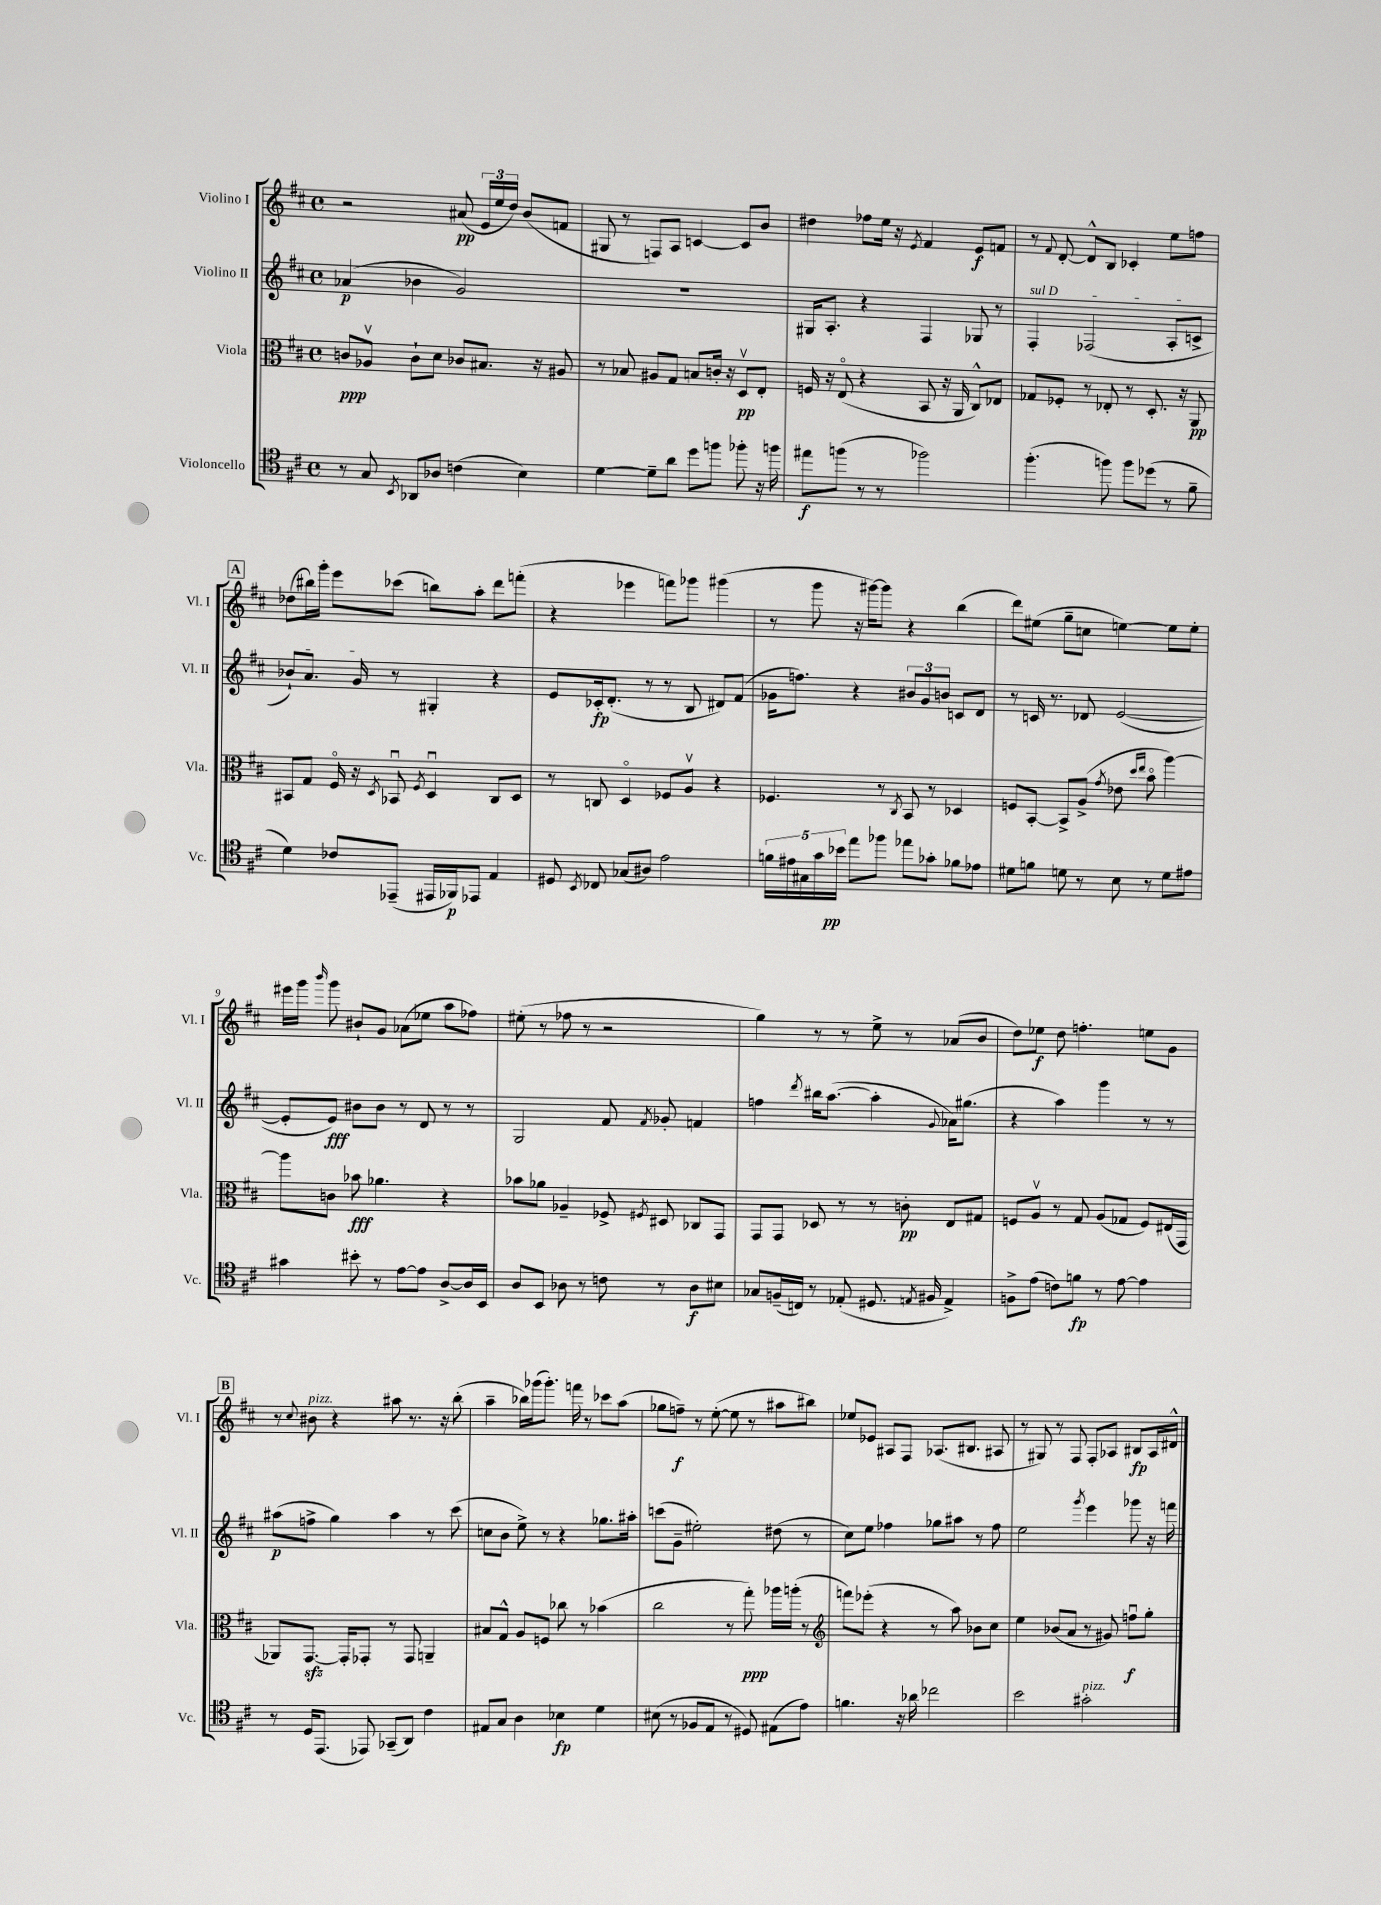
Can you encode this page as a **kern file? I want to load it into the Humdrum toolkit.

**kern	**dynam	**kern	**dynam	**kern	**dynam	**kern	**dynam
*part4	*part4	*part3	*part3	*part2	*part2	*part1	*part1
*staff4	*staff4	*staff3	*staff3	*staff2	*staff2	*staff1	*staff1
*I"Violoncello	*	*I"Viola	*	*I"Violino II	*	*I"Violino I	*
*I'Vc.	*	*I'Vla.	*	*I'Vl. II	*	*I'Vl. I	*
*clefC4	*	*clefC3	*	*clefG2	*	*clefG2	*
*k[f#c#]	*	*k[f#c#]	*	*k[f#c#]	*	*k[f#c#]	*
*M4/4	*	*M4/4	*	*M4/4	*	*M4/4	*
*met(c)	*	*met(c)	*	*met(c)	*	*met(c)	*
=1	=1	=1	=1	=1	=1	=1	=1
8r	.	8cn/L	ppp	(4a-X/	p	2r	.
8G/	.	8A-Xv/J	.	.	.	.	.
8qBB/	.	.	.	.	.	.	.
8AA-X/L	.	8c`\L	.	4b-X\	.	.	.
8A-X/J	.	8d\J	.	.	.	.	.
(4cn\	.	8c-X/L	.	2g/)	.	(8a#X/	pp
.	.	8.B#X/J	.	.	.	24e/LL	.
.	.	.	.	.	.	24ee/	.
.	.	.	.	.	.	24dd/JJ)	.
4B\)	.	.	.	.	.	(8b/L	.
.	.	16r	.	.	.	.	.
.	.	8A#X/	.	.	.	8fn/J	.
=2	=2	=2	=2	=2	=2	=2	=2
[4d\	.	8r	.	1r	.	8G#X/	.
.	.	8B-X/	.	.	.	8r	.
8d~\L]	.	8A#X/L	.	.	.	8Fn/L)	.
8a\J	.	8G/J	.	.	.	8A/J	.
8dd\L	.	8Bn/L	.	.	.	[4cn/	.
8ffn\J	.	16cn'/Jk	.	.	.	.	.
.	.	16r	.	.	.	.	.
8ff-X'\	.	8Dv/L	pp	.	.	8c/L]	.
16r	.	8E'/J	.	.	.	8b/J	.
16ffn\	.	.	.	.	.	.	.
=3	=3	=3	=3	=3	=3	=3	=3
8ee#X\L	f	16Fn/	.	16G#X/KL	.	4dd#X\	.
.	.	16r	.	8.A'/J	.	.	.
(8ffn\J	.	(8E/	.	.	.	.	.
8r	.	4r	.	4r	.	8ff-X\L	.
8r	.	.	.	.	.	16ee\Jk	.
.	.	.	.	.	.	16r	.
.	.	.	.	.	.	8qe/	.
2ff-X\)	.	8BB/	.	4F#/	.	4f#/	.
.	.	16r	.	.	.	.	.
.	.	16AA/	.	.	.	.	.
.	.	8C#^^/L)	.	8G-X/	.	8e/L	f
.	.	8E-X/J	.	8r	.	8fn/J	.
=4	=4	=4	=4	=4	=4	=4	=4
!	!	!	!	!LO:TX:a:i:t=sul D	!	!	!
(4.ff#'\	.	8G-X/L	.	4F#'/	.	8r	.
.	.	.	.	.	.	8qqf#/	.
.	.	8F-X'/J	.	.	.	[8d'/	.
.	.	8r	.	(2F-X/	.	8d^^/L]	.
8ffn\)	.	8E-X'/	.	.	.	8B/J	.
8ff\L	.	8r	.	.	.	4c-X'/	.
(8dd-X\J	.	8.D'/	.	.	.	.	.
8r	.	.	.	8A'/L	.	8ee\L	.
.	.	16r	.	.	.	.	.
8f#~\	.	8AA/	pp	8cn^/J	.	8ffn\J	.
!!LO:LB:g=z
!!LO:REH:place=s1:t=A
=5	=5	=5	=5	=5	=5	=5	=5
4d\)	.	8BB#X/L	.	8b-X`/L)	.	(8dd-X\L	.
.	.	8G/J	.	8.a/J	.	16bb#X\L)	.
.	.	.	.	.	.	16ggg'\JJ	.
8c-X/L	.	16F#/	.	.	.	8eee\L	.
.	.	16r	.	16g/	.	.	.
.	.	8qD/	.	.	.	.	.
(8EE-X~/J	.	8BB-Xu/	.	8r	.	(8ccc-X\J	.
.	.	8qF#/	.	.	.	.	.
16EE#X/LL	.	4Du/	.	4G#X'/	.	8bbn\L)	.
16FF-X/J)	p	.	.	.	.	.	.
8EE-X/J	.	.	.	.	.	8aa'\J	.
4E/	.	8C#/L	.	4r	.	8ddd\L	.
.	.	8D/J	.	.	.	(8fffn'\J	.
=6	=6	=6	=6	=6	=6	=6	=6
8D#X/	.	8r	.	8e/L	.	4r	.
8qBB/	.	.	.	.	.	.	.
8C-X/	.	8Cn/	.	16c-X'/k	fp	.	.
.	.	.	.	(8.d'/J	.	.	.
(8G-X/L	.	4D/	.	.	.	4eee-X\	.
8A#X/J)	.	.	.	8r	.	.	.
2e\	.	8F-X/L	.	8r	.	8fffn\L)	.
.	.	8Av/J	.	8B/	.	8ggg-X\J	.
.	.	4r	.	8d#X/L)	.	(4ggg#X\	.
.	.	.	.	(8f#/J	.	.	.
=7	=7	=7	=7	=7	=7	=7	=7
20fn\LL	.	4.F-X/	.	16g-X\KL	.	8r	.
20e#X\	.	.	.	.	.	.	.
.	.	.	.	8.ffn\J)	.	.	.
20G#X\	.	.	.	.	.	.	.
.	.	.	.	.	.	8ggg\	.
20g\	.	.	.	.	.	.	.
20b-X\JJ	pp	.	.	.	.	.	.
8ee\L	.	.	.	4r	.	16r	.
.	.	.	.	.	.	[16ggg#X\KL)	.
8ff-X\J	.	8r	.	.	.	8ggg#\J]	.
.	.	8qC#/	.	.	.	.	.
8ee-X\L	.	8BB/	.	12b#X/L	.	4r	.
.	.	.	.	12g-/	.	.	.
8g-X'\J	.	8r	.	.	.	.	.
.	.	.	.	12bn/J	.	.	.
8f-X\L	.	4D-X/	.	8cn/L	.	(4bb\	.
8e-X\J	.	.	.	8d/J	.	.	.
=8	=8	=8	=8	=8	=8	=8	=8
8d#X\L	.	8Fn/L	.	8r	.	8ddd\L)	.
8fn\J	.	[8BB'/J	.	16cn/	.	(8ee#X\J	.
.	.	.	.	8.r	.	.	.
8dn\	.	8BB^/L]	.	.	.	8gg~\L	.
8r	.	(8A^/J	.	8d-X/	.	8ccn\J	.
.	.	8qg/	.	.	.	.	.
8B\	.	8e-X\	.	([2e/	.	[4een\)	.
.	.	16qqdd/LL	.	.	.	.	.
.	.	16qqee/JJ	.	.	.	.	.
8r	.	8b\	.	.	.	.	.
8d\L	.	[4aa\)	.	.	.	8ee\L]	.
8e#X\J	.	.	.	.	.	8ee'\J	.
!!LO:LB:g=z
=9	=9	=9	=9	=9	=9	=9	=9
4g#X\	.	8aa\L]	.	8e'/L]	.	16eee#X\LL	.
.	.	.	.	.	.	16ggg\JJ	.
.	.	.	.	.	.	16qqbbb/	.
.	.	8cn\J	.	8e/J)	fff	8ggg\	.
8b#X'\	.	8b-X\	fff	8b#X\L	.	8b#X`/L	.
8r	.	4.a-X\	.	8b#\J	.	8g/J	.
[8e\L	.	.	.	8r	.	(8a-X\L	.
8e\J]	.	.	.	8d/	.	8ee-X\J	.
[8A^/L	.	4r	.	8r	.	8aa\L	.
16A/L]	.	.	.	8r	.	8ff-X\J)	.
16BB/JJ	.	.	.	.	.	.	.
=10	=10	=10	=10	=10	=10	=10	=10
8A/L	.	8b-X\L	.	2G/	.	(8ee#X'\	.
8BB/J	.	8a-X\J	.	.	.	8r	.
8A-X\	.	4A-X~/	.	.	.	8ff-X\	.
8r	.	.	.	.	.	8r	.
8cn\	.	8F-X^/	.	8f#/	.	2r	.
.	.	8qF#X/	.	8qf#/	.	.	.
8r	.	8D#X/	.	8g-X'/	.	.	.
8A-\L	f	8C-X/L	.	4fn/	.	.	.
8B#X\J	.	8GG/J	.	.	.	.	.
=11	=11	=11	=11	=11	=11	=11	=11
8G-X/L	.	8GG/L	.	4ffn\	.	4gg\)	.
(16Fn~/L	.	8GG/J	.	.	.	.	.
16Cn/JJ)	.	.	.	.	.	.	.
.	.	.	.	8qddd/	.	.	.
8r	.	8D-X/	.	16bb#X\KL	.	8r	.
.	.	.	.	([8.aa\J	.	.	.
(8E-X'/	.	8r	.	.	.	8r	.
8.D#X/	.	8r	.	4aa'\]	.	8ee^\	.
.	.	8cn'\	pp	.	.	8r	.
8qEn/	.	.	.	.	.	.	.
16F#X/	.	.	.	.	.	.	.
.	.	.	.	8qqg/	.	.	.
4E^/)	.	8E/L	.	16a-X\KL)	.	(8a-X/L	.
.	.	.	.	(8.gg#X\J	.	.	.
.	.	8G#X/J	.	.	.	8b/J	.
=12	=12	=12	=12	=12	=12	=12	=12
8Fn^\L	.	8Fn/L	.	4r	.	8dd\L)	.
(8e\J	.	8Av/J	.	.	.	8ee-X\J	f
8cn\L)	.	8r	.	4aa\)	.	8dd\	.
8fn\J	fp	8G/	.	.	.	4.ffn'\	.
8r	.	(8A/L	.	4ggg\	.	.	.
[8e\	.	8G-X/J	.	.	.	.	.
4e\]	.	8F/L)	.	8r	.	8een\L	.
.	.	(16E#X/L	.	8r	.	8g\J	.
.	.	16GG/JJ	.	.	.	.	.
!!LO:LB:g=z
!!LO:REH:place=s1:t=B
=13	=13	=13	=13	=13	=13	=13	=13
8r	.	8AA-X/L)	.	(8aa#X\L	p	8r	.
.	.	.	.	.	.	8qqcc#/	.
!	!	!	!	!	!	!LO:TX:a:i:t=pizz.	!
16D/KL	.	[8.GGzz/J	.	8ffn^\J	.	8b#X\	.
(8.EE/J	.	.	.	.	.	.	.
.	.	.	.	4gg\)	.	4r	.
.	.	16GG'/KL]	.	.	.	.	.
8EE-X/)	.	8GG-X'/J	.	.	.	.	.
(8GG-X~/L	.	8r	.	4aa#\	.	8aa#X\	.
8AA/J)	.	8GG-/	.	.	.	8.r	.
4c#\	.	4AAn~/	.	8r	.	.	.
.	.	.	.	.	.	16r	.
.	.	.	.	(8ccc#\	.	(8bb'\	.
=14	=14	=14	=14	=14	=14	=14	=14
8E#X/L	.	8B#X/L	.	8ccn\L	.	4aa~\	.
8G/J	.	8G^^/J	.	8b\J	.	.	.
4A\	.	8A/L	.	8ee^\)	.	16bb-X\LL)	.
.	.	.	.	.	.	(16ggg-X\J	.
.	.	8Fn/J	.	8r	.	8.ggg-'\J)	.
4B-X\	fp	8cc-X\	.	4r	.	.	.
.	.	.	.	.	.	16fffn\	.
.	.	8r	.	.	.	8r	.
4d\	.	(4b-X\	.	8.gg-X\L	.	8ccc-X\L	.
.	.	.	.	.	.	(8aa\J	.
.	.	.	.	16aa#X'\Jk	.	.	.
=15	=15	=15	=15	=15	=15	=15	=15
(8B#X\	.	2cc#\	.	(8cccn\L	.	8gg-X\L	.
8r	.	.	.	8g~\J	.	8ffn~\J)	f
8F-X/L	.	.	.	2ee#X'\)	.	8r	.
8E/J	.	.	.	.	.	([8ee'\	.
8r	.	8r	.	.	.	8ee\]	.
8D#X/)	.	8gg'\)	ppp	.	.	8r	.
(8E#X\L	.	16aa-X\LL	.	(8dd#X\	.	8aa#X\L	.
.	.	(16aan'\JJ	.	.	.	.	.
8e\J)	.	8r	.	8r	.	8bb#X\J)	.
=16	=16	=16	=16	=16	=16	=16	=16
*	*	*clefG2	*	*	*	*	*
4.fn\	.	8fffn\L)	.	8cc#\L)	.	8ee-X/L	.
.	.	(8eee-X'\J	.	8ee\J	.	8e-X/J	.
.	.	4r	.	4ff-X\	.	8A#X/L	.
16r	.	.	.	.	.	8F#/J	.
16a-X\	.	.	.	.	.	.	.
2cc-X\	.	8r	.	8gg-X\L	.	(8.A-X/L	.
.	.	8aa\)	.	8aa#X\J	.	.	.
.	.	.	.	.	.	8.B#X/J	.
.	.	8b-X\L	.	8r	.	.	.
.	.	8cc#\J	.	8ff-\	.	8A#X/	.
=17	=17	=17	=17	=17	=17	=17	=17
2b\	.	4ee\	.	2ee\	.	8r	.
.	.	.	.	.	.	8G#X/)	.
.	.	(8b-X/L	.	.	.	8r	.
.	.	8a/J	.	.	.	8F#/	.
.	.	.	.	8qggg/	.	.	.
!LO:TX:a:i:t=pizz.	!	!	!	!	!	!	!
2g#X'\	.	8r	.	4eee\	.	8F#'/L	.
.	.	8g#X/)	.	.	.	8A-X/J	.
.	.	8ffnu\L	f	8ggg-X\	.	8B#X/L	fp
.	.	8gg'\J	.	16r	.	16A-/L	.
.	.	.	.	16fffn\	.	16d#X^^/JJ	.
==	==	==	==	==	==	==	==
*-	*-	*-	*-	*-	*-	*-	*-
